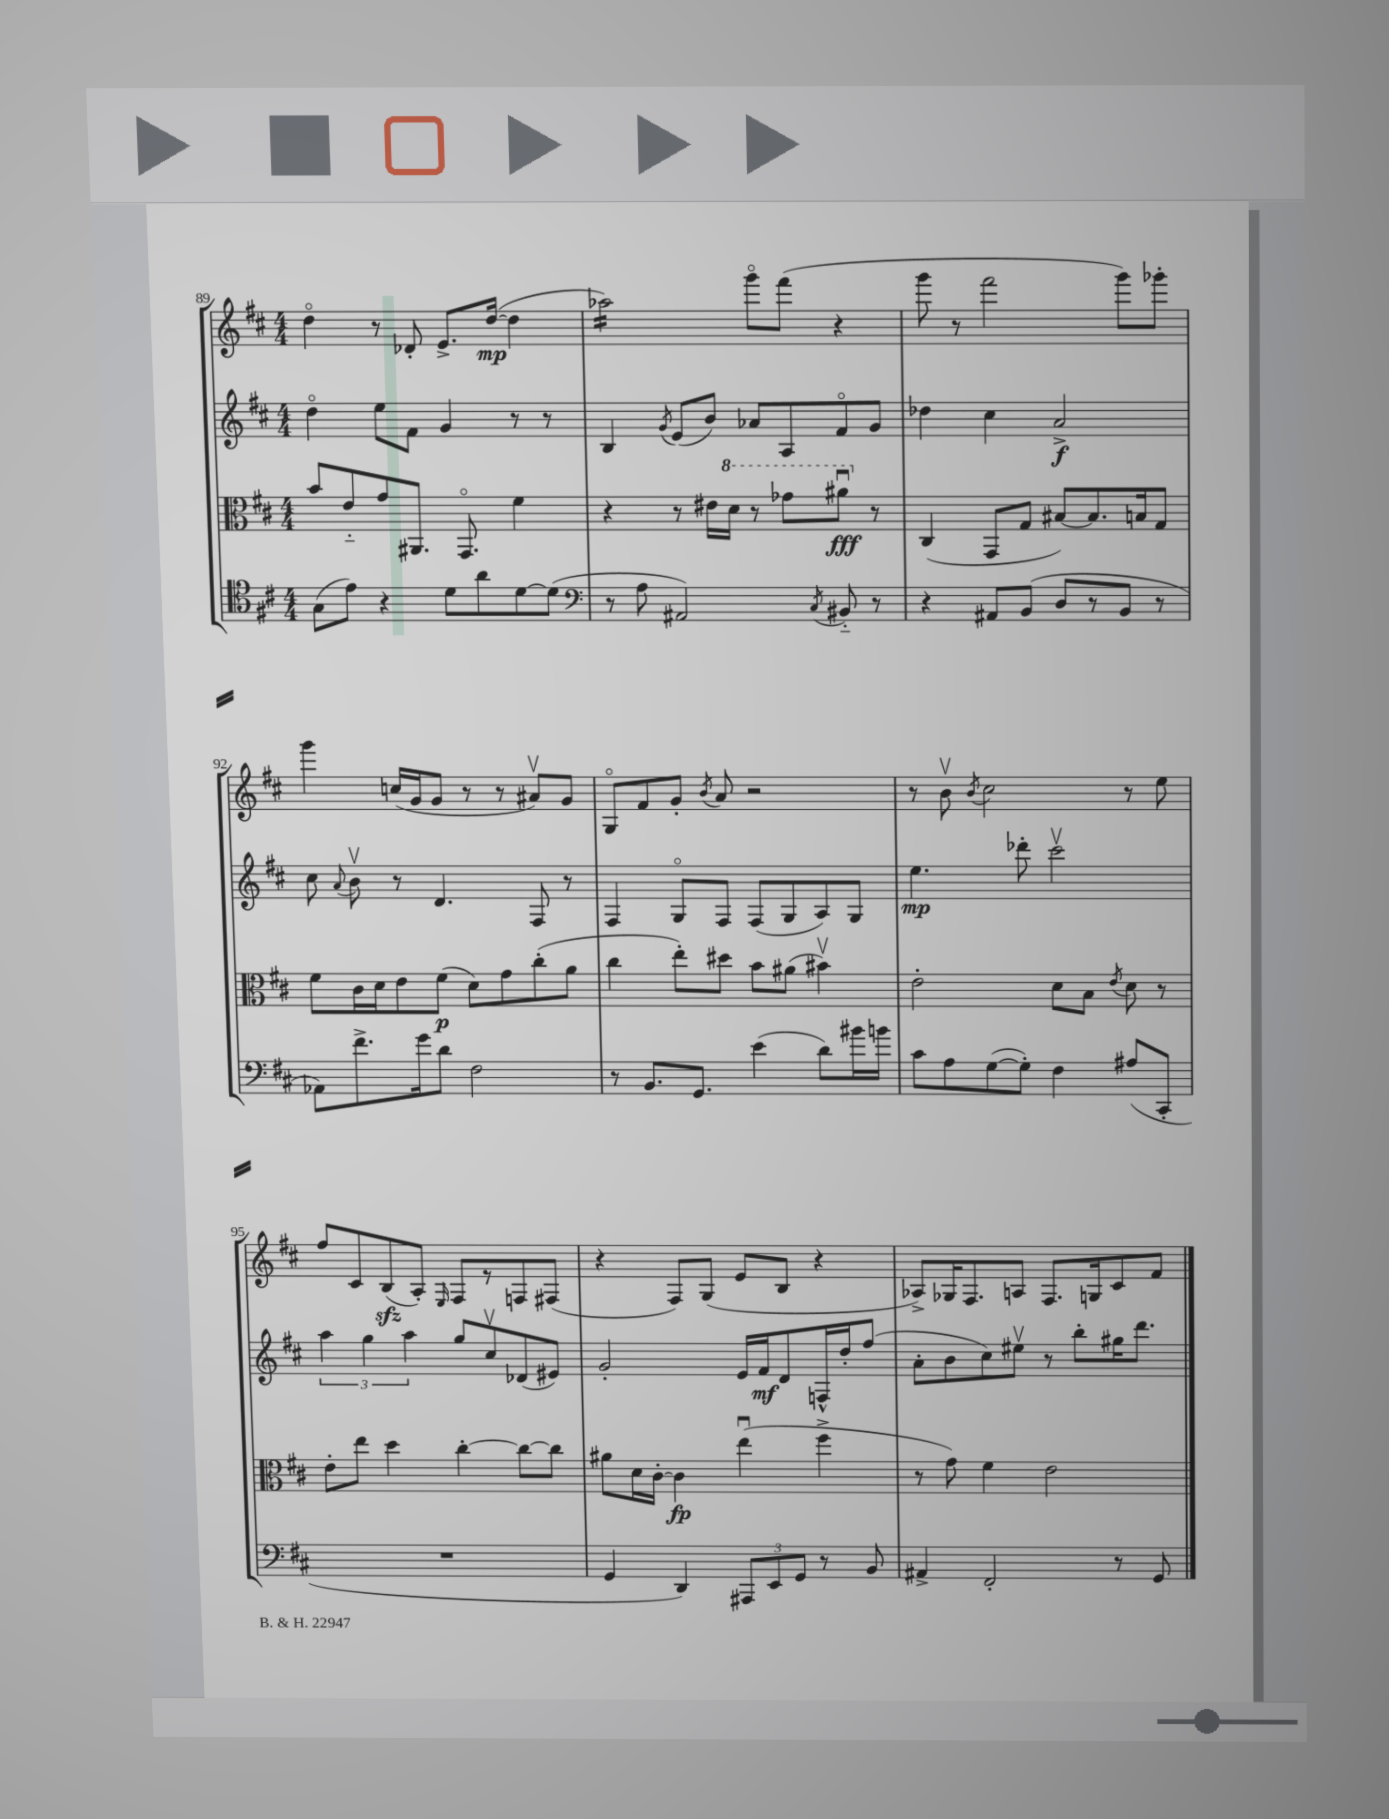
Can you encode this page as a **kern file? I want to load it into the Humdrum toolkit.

**kern	**kern	**kern	**kern
*staff4	*staff3	*staff2	*staff1
*clefC4	*clefC3	*clefG2	*clefG2
*k[f#c#]	*k[f#c#]	*k[f#c#]	*k[f#c#]
*M4/4	*M4/4	*M4/4	*M4/4
(8G	8b	4ddo	4ddo
8e)	8e'~	.	.
4r	8g	8ee	8r
.	8.AA#	8f#	8d-'
8d	.	4g	8.e^
.	8.GGo	.	.
8a	.	.	.
.	.	.	([16dd
[8d	4f#	8r	4dd]
(8d]	.	8r	.
=	=	=	=
*clefF4	*	*	*
8r	4r	4B	2aa-)
8A	.	.	.
.	.	8qg	.
2AA#)	8r	(8e	.
.	16e#	8b)	.
.	16dd	.	.
.	8r	8a-	8gggo
.	8gg-	8A	(8fff#
8qC#	.	.	.
8BB#'~	8aa#u	8f#o	4r
8r	8r	8g	.
=	=	=	=
4r	(4C#	4dd-	8ggg
.	.	.	8r
8AA#	8GG	4cc#	2fff#
(8BB	8G	.	.
8D	[8B#)	2a^	.
8r	8.B#]	.	.
8BB	.	.	8ggg)
.	16B	.	.
8r	8G	.	8ggg-'
=	=	=	=
8AA-)	8f#	8cc#	4ggg
.	.	8qqa	.
8.f#^	16c#	8bv	.
.	16d	.	.
.	8e	8r	(16cc
16g	.	.	16g
8d	(8f#	4.d	8g
2F#	8d)	.	8r
.	8g	.	8r
.	(8cc#'	8F#	8a#v)
.	8a	8r	8g
=	=	=	=
8r	4cc#	4F#	8Go
8.BB	.	.	8f#
.	8ee')	8Go	8g'
8.GG	.	.	.
.	.	.	8qb
.	8dd#	8F#	8a
(4e	8b	(8F#	2r
.	(8a#	8G	.
8d)	4b#v)	8A)	.
16b#	.	8G	.
16b	.	.	.
=	=	=	=
8c#	2e'	4.ee	8r
8A	.	.	8bv
.	.	.	8qb
([8G	.	.	2cc#
8G'])	.	8ddd-'	.
4F#	8d	2ccc#v	.
.	8B	.	.
.	8qe	.	.
(8A#	8d	.	8r
8CC#'	8r	.	8ee
=	=	=	=
1r	8e'	6aa	8ff#
.	8ee	.	8c#
.	.	6gg	.
.	4dd	.	(8B
.	.	6aa	.
.	.	.	8A')
.	.	.	16qqE
.	[4cc#'	8gg	8F#
.	.	8cc#v	8r
.	8cc#_	(8d-	8F
.	8cc#]	8e#)	(8F#
=	=	=	=
4GG	8a#	2g'	4r
.	16d	.	.
.	[16c#'	.	.
4DD)	4c#]	.	8F#)
.	.	.	(8G
12AAA#	(4eeu	16e	8e
.	.	16f#	.
12EE	.	.	.
.	.	8d	8B
12GG	.	.	.
8r	4ff#^	16F^^	4r
.	.	16dd'	.
8BB	.	(8ff#	.
=	=	=	=
4AA#^	8r	8a'	8A-^)
.	8g)	8b	16G-
.	.	.	8.F#
2FF#'	4f#	8cc#)	.
.	.	8ee#v	8A
.	2e	8r	8.F#
.	.	8bb'	.
.	.	.	16G
8r	.	16gg#	8c#
.	.	8.ddd	.
8GG	.	.	8f#
==	==	==	==
*-	*-	*-	*-
